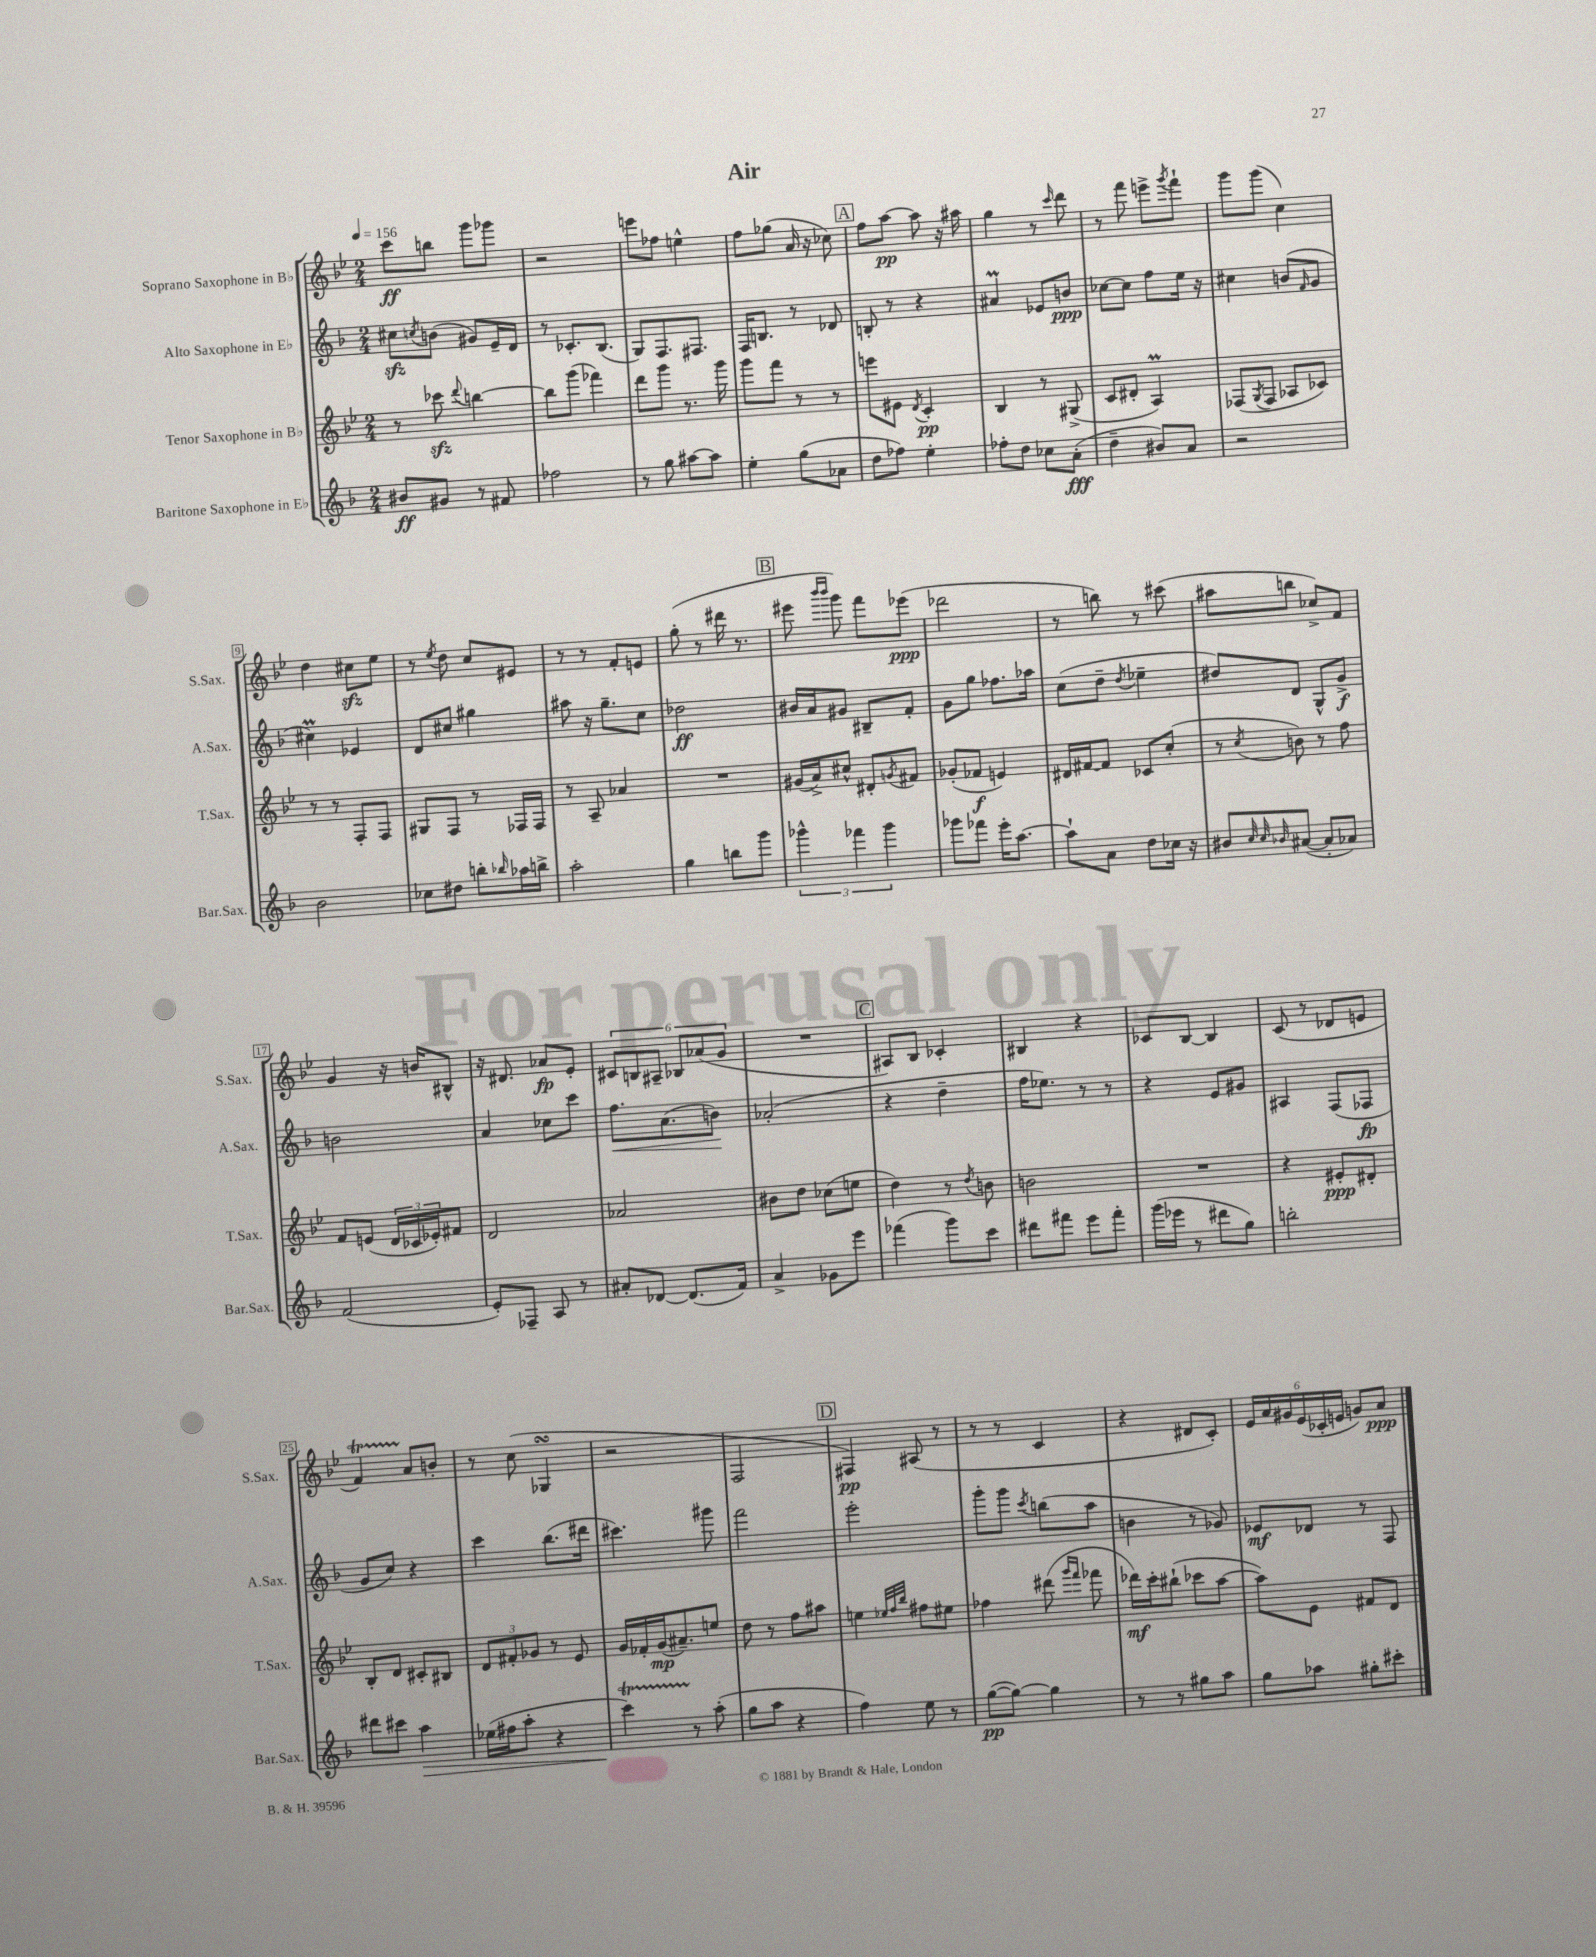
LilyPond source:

\header { title = "Air" }
<<
\new StaffGroup <<
\new Staff = "s0" \with { instrumentName = "Soprano Saxophone in Bb" shortInstrumentName = "S.Sax." } {
    \clef treble \key bes \major \numericTimeSignature \time 2/4 \tempo 4 = 156
    c'''8\ff b''8 g'''8 ges'''8 |
    r2 |
    e'''8 fes''8 e''4-^ |
    f''8 ges''8( a'16 r16 ces''8) |
    \mark \markup { \box "A" } f''8 a''8~\pp a''8 r16 ais''16 |
    g''4 r8 \grace { c'''16 } d'''8 |
    r8 f'''8 e'''8-> \acciaccatura { g'''8 } f'''8-! |
    g'''8 g'''8( c''4) |
    d''4 cis''8\sfz ees''8 |
    r8 \acciaccatura { ees''8 } d''8 c''8 eis'8 |
    r8 r8 f'8-. e'8 |
    g''8-.( r8 dis'''16 r8. |
    \mark \markup { \box "B" } eis'''8 \grace { bes'''16 bes'''16 } g'''8) f'''8 ees'''8\ppp( |
    des'''2 |
    r8 b''8) r8 cis'''8( |
    ais''8 b''8 ces''8->) f'8 |
    g'4 r16 b'16 bis8-^ |
    r16 dis'8. aes'8\fp ees'8-. |
    \tuplet 6/4 { cis'8 b8 ais8-- bes8 aes'8( g'8 } |
    R2 |
    \mark \markup { \box "C" } ais8) bes8 ces'4-. |
    bis4 r4 |
    ces'8 bes8~ bes4 |
    c'8( r8 des'8 e'8 |
    f'4\startTrillSpan) a'8\stopTrillSpan b'8-. |
    r8 c''8( ges4\turn |
    r2 |
    f2 |
    \mark \markup { \box "D" } fis4\pp) ais8( r8 |
    r8 r8 c'4 |
    r4 dis'8 c'8-.) |
    \tuplet 6/4 { ees'16 a'16 gis'16 ees'16( ces'16-. e'16 } g'8) a'8\ppp \bar "|." |
}
\new Staff = "s1" \with { instrumentName = "Alto Saxophone in Eb" shortInstrumentName = "A.Sax." } {
    \clef treble \key f \major \numericTimeSignature \time 2/4
    cis''8\sfz \acciaccatura { c''8 } b'8( gis'8) e'16-- d'16 |
    r8 ces'8.-. bes8.( |
    g8) f8. fis8. |
    f16 b8. r8 des'8 |
    \mark \markup { \box "A" } b8-. r8 r4 |
    ais'4\prall ees'8 b'8\ppp |
    ces''8~ ces''8 f''8 e''16 r16 |
    cis''4 b'8( \grace { f'16 } g'8 |
    cis''4\prall) ees'4 |
    d'8 cis''8 gis''4 |
    ais''8 r16 g''8.-- c''8 |
    des''2\ff |
    \mark \markup { \box "B" } bis'16 a'16 gis'8 bis8-- f'8-. |
    g'8 g''8 fes''8. aes''16 |
    c''8( d''8-- \acciaccatura { d''8 } ees''4-- |
    dis''8) d'8 g8-^ g'8->\f |
    b'2 |
    a'4 ces''8 c'''8 |
    f''8.\< a'8.( b'8\!) |
    aes'2-.( |
    \mark \markup { \box "C" } r4 d''4-- |
    f''16 ees''8.) r8 r8 |
    r4 e'8 gis'8 |
    ais4 f8( fes8\fp |
    g'8 c''8) r4 |
    c'''4 bes''8.( dis'''16 |
    cis'''4.) gis'''8 |
    f'''2 |
    \mark \markup { \box "D" } e'''2-. |
    g'''8-. g'''8 \acciaccatura { c'''8 } b''8( a''8 |
    b'4 r8 ges'8) |
    ees'8\mf des'8 r8 f8 \bar "|." |
}
\new Staff = "s2" \with { instrumentName = "Tenor Saxophone in Bb" shortInstrumentName = "T.Sax." } {
    \clef treble \key bes \major \numericTimeSignature \time 2/4
    r8 ces'''8\sfz \appoggiatura { d'''8 } b''4~ |
    b''8 g'''8( fes'''4) |
    d'''8 g'''8 r8. g'''16 |
    g'''8 f'''8 r8 r8 |
    \mark \markup { \box "A" } e'''8 eis'8 \acciaccatura { d'8 } c'4-.\pp |
    bes4 r8 gis8->( |
    c'8 dis'8-. a4\prall) |
    fes8( \acciaccatura { g8 } fes8 aes8 ces'8) |
    r8 r8 f8-. f8 |
    gis8 f8 r8 fes16 fes16 |
    r8 a8-- aes'4 |
    R2 |
    \mark \markup { \box "B" } gis'16( a'16->) cis''8-^ dis'8-. \acciaccatura { g'8 } fis'8 |
    ges'8-.( fes'8\f e'4) |
    dis'16 fis'16~ fis'8 ces'8 c''8-.( |
    r8 \acciaccatura { c''8 } b'8) r8 f''8 |
    f'8 e'8( \tuplet 3/2 { d'16 ces'16 ees'16-.) } fis'8 |
    d'2 |
    aes'2 |
    bis'8 d''8 ces''8( e''8 |
    \mark \markup { \box "C" } d''4) r8 \acciaccatura { d''8 } b'8 |
    b'2 |
    R2 |
    r4 eis'8-.\ppp dis'8-. |
    bes8-. d'8 cis'8-. bis8 |
    \tuplet 3/2 { d'8 fis'8-. ges'8 } r8 ees'8 |
    g'16 fes'16-. g'16\mp( ais'8.--) e''8 |
    d''8 r8 f''8 ais''8 |
    \mark \markup { \box "D" } e''4 \grace { ees''32 f''32 bes''32 } fis''8 eis''8 |
    fes''4 dis'''8( \grace { g'''16 f'''16 } fes'''8 |
    des'''16\mf) c'''16-. bis''8-!( ces'''8 a''8~ |
    a''8) ees'8 fis'8 d'8 \bar "|." |
}
\new Staff = "s3" \with { instrumentName = "Baritone Saxophone in Eb" shortInstrumentName = "Bar.Sax." } {
    \clef treble \key f \major \numericTimeSignature \time 2/4
    bis'8\ff gis'8 r8 fis'8 |
    fes''2 |
    r8 g''8 ais''8~ ais''8 |
    e''4-. g''8( aes'8 |
    \mark \markup { \box "A" } d''8 fes''8) e''4-. |
    fes''8-. d''8 ces''8 a'8-.\fff( |
    d''4-- bis'8) a'8 |
    r2 |
    bes'2 |
    ces''8 dis''8 b''8-. \grace { bes''16 } aes''16 b''16-> |
    a''2-. |
    g''4 b''8 g'''8 |
    \mark \markup { \box "B" } \tuplet 3/2 { ges'''4-^ fes'''4 ges'''4 } |
    ges'''8 fes'''8 e'''16-. a''8.~ |
    a''8-! a'8 d''8 ces''16 r16 |
    bis'8 \grace { c''32 c''32 bes'32 } ais'8~( ais'8-. aes'8) |
    f'2( |
    e'8-.) fes8-- a8 r8 |
    ais'8-. des'8~ des'8.( f'16) |
    a'4-> ges'8 e'''8 |
    \mark \markup { \box "C" } fes'''4( g'''8) c'''8 |
    dis'''8 fis'''8 e'''8 fis'''8-. |
    g'''16( ees'''16 r8 dis'''8 g''8) |
    b''2-. |
    dis'''8 cis'''8 a''4\> |
    ees''16( fis''16 a''8-. r4 |
    c'''4\startTrillSpan\!) r8\stopTrillSpan a''8-.( |
    g''8 a''8 r4 |
    \mark \markup { \box "D" } f''4) e''8 r8 |
    g''8~\pp( g''8~) g''4 |
    r8 r8 gis''8 a''8 |
    g''8 aes''8 gis''8-. cis'''8-. \bar "|." |
}
>>
>>
\layout { \context { \Score \override BarNumber.stencil = #(make-stencil-boxer 0.1 0.3 ly:text-interface::print) } }
